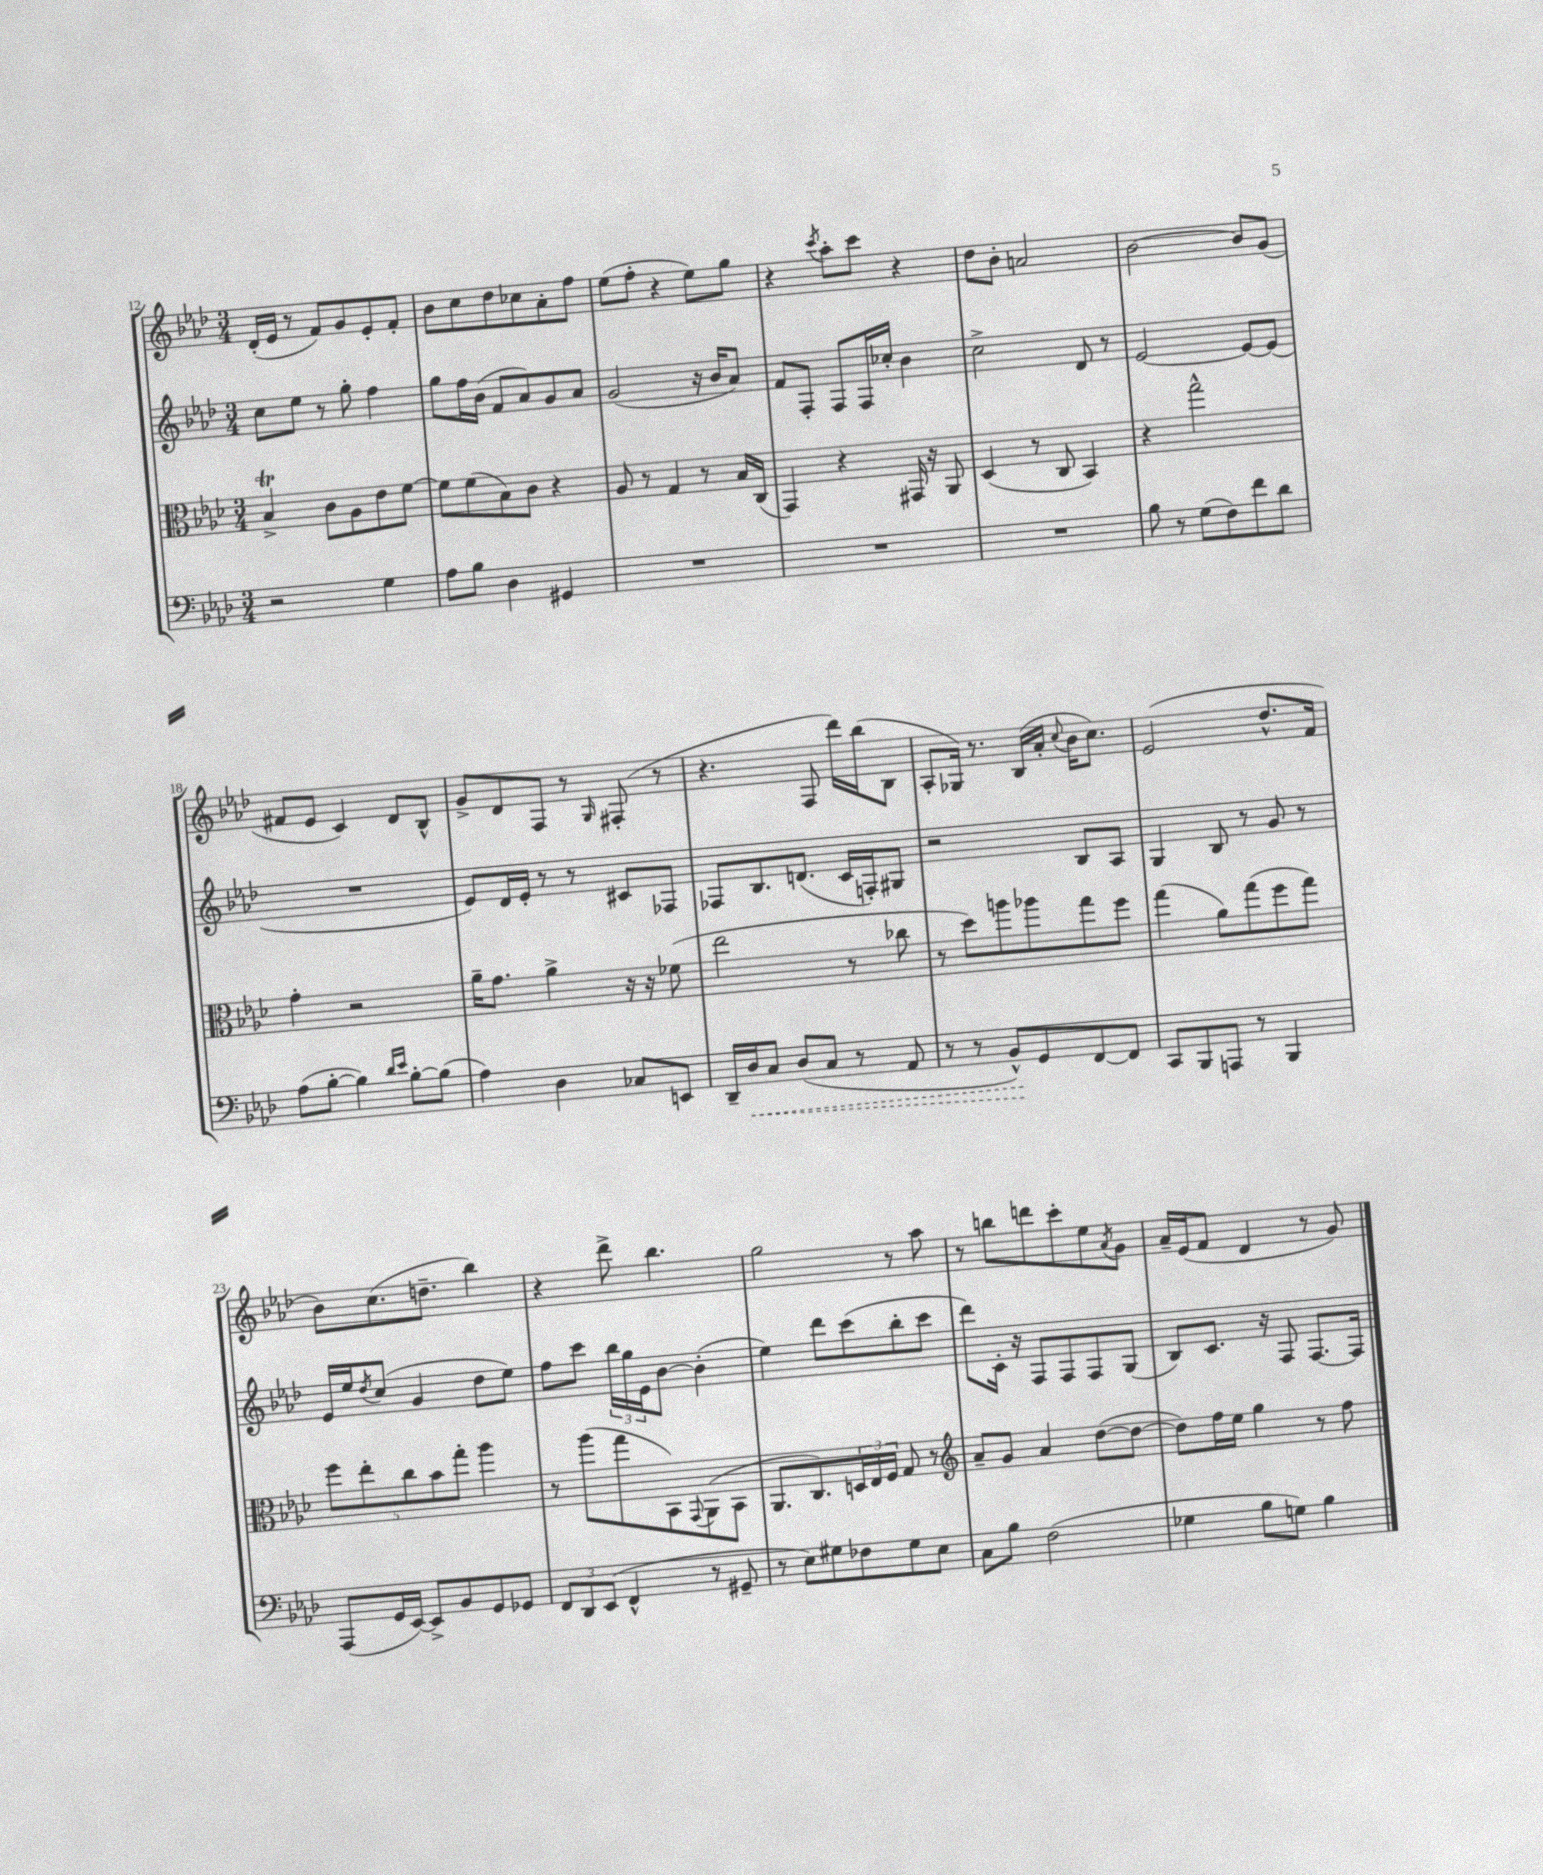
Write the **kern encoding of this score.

**kern	**kern	**kern	**kern
*staff4	*staff3	*staff2	*staff1
*clefF4	*clefC3	*clefG2	*clefG2
*k[b-e-a-d-]	*k[b-e-a-d-]	*k[b-e-a-d-]	*k[b-e-a-d-]
*M3/4	*M3/4	*M3/4	*M3/4
2r	4B-^	8cc	(16d-'
.	.	.	16e-
.	.	8ee-	8r
.	8c	8r	8f)
.	8A-	8gg'	8g
4G	8e-	4ff	8e-'
.	[8f	.	8f'
=	=	=	=
8A-	8f]	8gg	8b-
8B-	(8f	16ff	8cc
.	.	(16b-	.
4D-	8B-)	8f	8dd-
.	8c	8a-)	8cc-
4GG#	4r	8g	8a-'
.	.	8a-	8ff
=	=	=	=
2.r	8A-	(2g	(8ee-
.	8r	.	8ff'
.	4G	.	4r
.	8r	16r	8ee-)
.	.	16b-	.
.	16B-	8a-)	8gg
.	(16C	.	.
=	=	=	=
2.r	4GG)	8f	4r
.	.	8F'	.
.	.	.	8qccc
.	4r	8F	8aa-'
.	.	16F	8ccc
.	.	16cc-'	.
.	16GG#	4b-	4r
.	16r	.	.
.	8AA-	.	.
=	=	=	=
2.r	(4D-	2cc^	8dd-
.	.	.	8b-'
.	8r	.	2a
.	8C	.	.
.	4BB-)	8d-	.
.	.	8r	.
=	=	=	=
8B-	4r	[2e-	[2b-
8r	.	.	.
(8G	2gg^^	.	.
8F)	.	.	.
8f	.	8e-_	8b-]
8d-	.	(8e-]	(8g
=	=	=	=
(8A-	4g'	2.r	8f#
[8B-'	.	.	8e-
4B-])	2r	.	4c)
16qqd-	.	.	.
16qqe-	.	.	.
[8B-'	.	.	8d-
(8B-]	.	.	8B-^^
=	=	=	=
4A-)	16a-~	8e-)	8g^
.	8.g	.	.
.	.	16d-	8d-
.	.	16e-'	.
4D-	4a-^	8r	8F
.	.	8r	8r
.	.	.	16qqG
8C-	16r	8c#	(8F#'
.	16r	.	.
8EE	(8f-	8F-	8r
=	=	=	=
16DD-~	2ee-	8F-	4.r
16D-	.	.	.
8C	.	8.B-	.
(8D-	.	.	.
.	.	(8.d	.
8C	.	.	8F
8r	8r	16c	16ddd-)
.	.	16F')	(16bb-
8AA-	8cc-	8G#	8B-
=	=	=	=
8r	8r	2r	8A-'
8r	8dd-)	.	16G-)
.	.	.	8.r
8BB-^^)	8aa	.	.
8GG	8aa-	.	(16B-
.	.	.	16a-'
.	.	.	8qqcc
[8FF	8gg	8B-	16b-
.	.	.	8.cc)
8FF]	8ff	8A-	.
=	=	=	=
8CC	(4gg	4G	(2e-
8BBB-	.	.	.
8AAA	8a-)	8B-	.
8r	(8gg	8r	.
4BBB-	8ff	8g	8.dd-^^
.	8gg)	8r	.
.	.	.	16f
=	=	=	=
(8AAA-	10ff	16e-	8b-)
.	.	16ee-	.
.	10ee-'	.	.
.	.	8qdd-	.
16GG	.	(8cc	(8.cc
[16EE-)	.	.	.
.	10cc	.	.
8EE-^]	.	4g	.
.	10b-	.	.
.	.	.	8.dd~
8BB-	.	.	.
.	10gg'	.	.
8GG	4aa-	8dd-	4bb-)
8GG-	.	8ee-)	.
=	=	=	=
12FF	8r	8ff	4r
12DD-	.	.	.
.	(8aa-	8ccc	.
(12EE-	.	.	.
4FF^^	8gg	24bb-	8ddd-^
.	.	24gg	.
.	.	24e-	.
.	8BB-)	[8b-	4.bb-
.	8qqGG	.	.
8r	(8AA-	(4b-']	.
8GG#~	8BB-	.	.
=	=	=	=
8r	8.AA-	4ee-)	2gg
8E-)	.	.	.
.	8.C)	.	.
8G#	.	8ddd-	.
8F-	24D	(8ccc	.
.	24E-	.	.
.	24F	.	.
8G#	8G	8bb-'	8r
8E-	8r	8ccc	8aa-
=	=	=	=
*	*clefG2	*	*
8C	8a-~	8ddd-)	8r
8B-	8g	16c'	8bb
.	.	16r	.
(2F	4a-	8F	8ddd
.	.	8F	8ccc'
.	([8dd-	8F	8ee-
.	.	.	8qa-
.	8dd-_	(8G	8g
=	=	=	=
4G-	8dd-])	8B-)	16a-~
.	.	.	(16e-
.	16ff	8.c	8f
.	16ee-	.	.
8B-	4gg	.	4d-
.	.	16r	.
8G)	.	8F	.
4B-	8r	[8.F	8r
.	8ff	.	8g)
.	.	16F]	.
==	==	==	==
*-	*-	*-	*-
